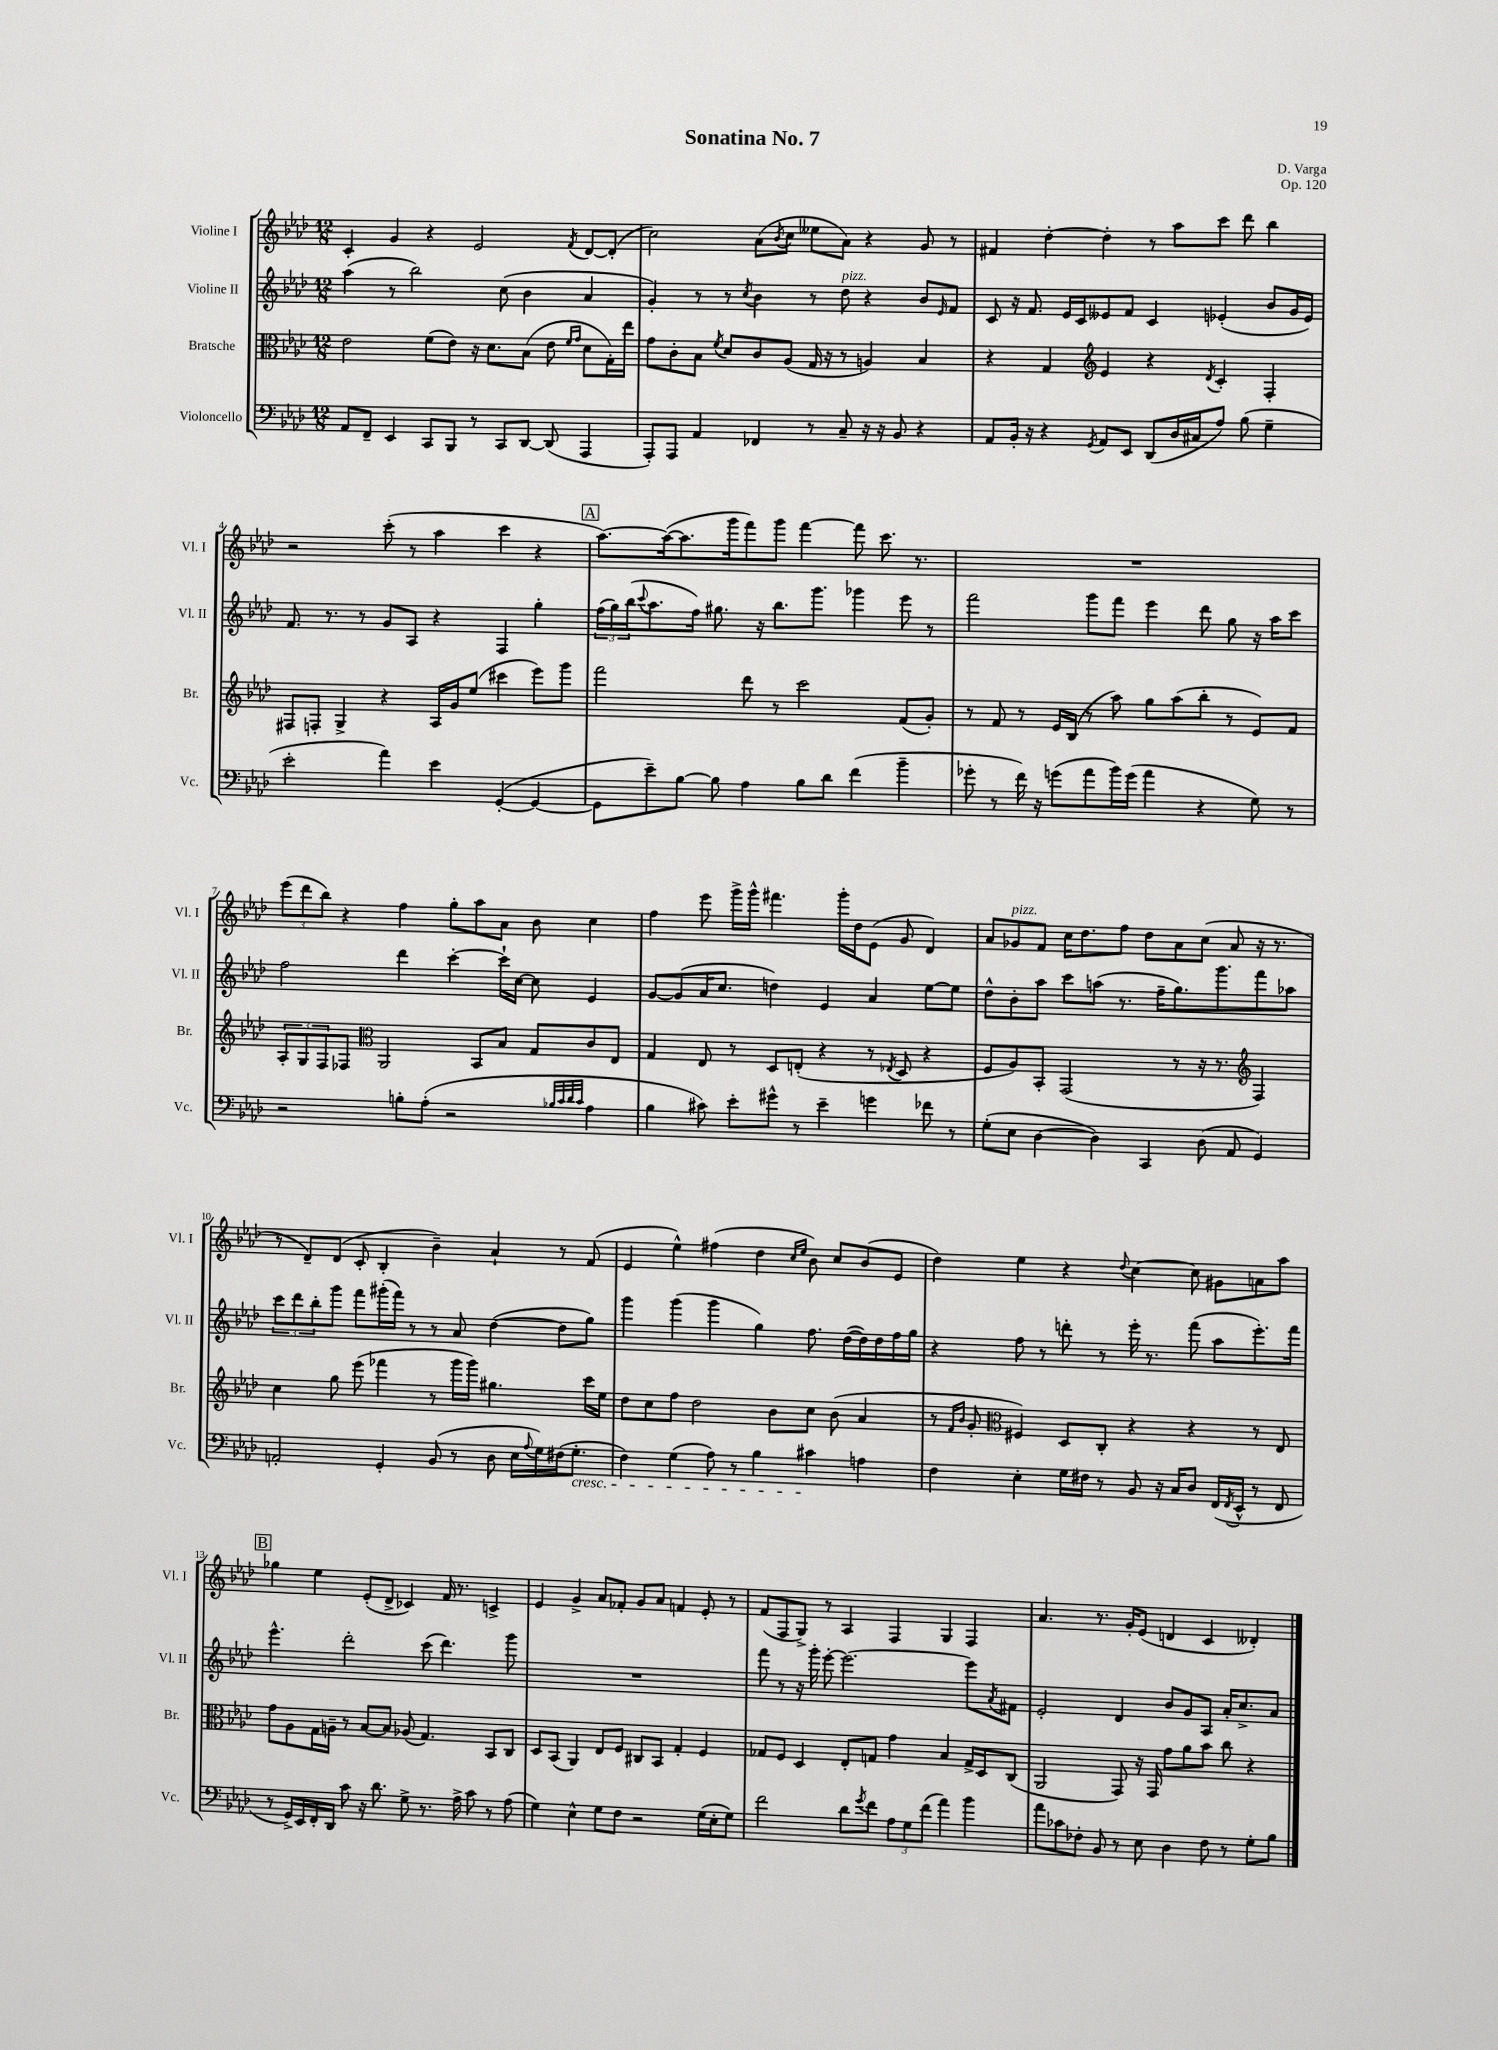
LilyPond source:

\header { title = "Sonatina No. 7" composer = "D. Varga" opus = "Op. 120" }
<<
\new StaffGroup <<
\new Staff = "s0" \with { instrumentName = "Violine I" shortInstrumentName = "Vl. I" } {
    \clef treble \key aes \major \numericTimeSignature \time 12/8
    c'4-. g'4 r4 ees'2 \acciaccatura { f'8 } des'8~ des'8-.( |
    c''2) aes'8( \acciaccatura { bes'8 } c''8 eeses''8 aes'8) r4 g'8 r8 |
    fis'4 des''4~-. des''4-. r8 aes''8 c'''8 des'''8 bes''4 |
    r2 c'''8-.( r8 aes''4 c'''4 r4 |
    \mark \markup { \box "A" } aes''8.~) aes''16~( aes''8. g'''16 f'''8) g'''8 f'''4~ f'''8 c'''8. r8. |
    R1. |
    \tuplet 3/2 { ees'''8( des'''8 bes''8) } r4 f''4 g''8-. aes''8 aes'8 bes'8 c''4 |
    f''4 ees'''8 g'''16-> g'''16-^ fis'''4. g'''16-. des''16 ees'8( g'8 des'4) |
    aes'8 ges'8^\markup { \italic "pizz." } f'8 c''16 des''8. f''8 des''8 aes'8 c''8( aes'8 r16 r8. |
    r8 des'8--) des'8( c'8-. bes4-. bes'4--) aes'4-! r8 f'8( |
    ees'4 ees''4-^) fis''4( des''4 \grace { c''16 ees''16 } bes'8) c''8 bes'8( ees'8 |
    des''4) ees''4 r4 \appoggiatura { des''8 } c''4~ c''8 gis'8 a'8 aes''8 |
    \mark \markup { \box "B" } ges''4 ees''4 ees'8-.( des'8-> ces'4) f'16 r8. c'4-> |
    ees'4 g'4-> aes'8 fes'8-. g'8 aes'8 f'4 ees'8-. r8 |
    f'8( f8 g8->) r8 aes4 f4 g4 f4 |
    aes'4. r8. g'16-. ees'8( d'4 c'4 deses'4-.) \bar "|." |
}
\new Staff = "s1" \with { instrumentName = "Violine II" shortInstrumentName = "Vl. II" } {
    \clef treble \key aes \major \numericTimeSignature \time 12/8
    aes''4( r8 bes''2) c''8( bes'4 aes'4 |
    g'4-.) r8 r8 \acciaccatura { c''8 } bes'4 r8 des''8^\markup { \italic "pizz." } r4 bes'8 \grace { ees'16 } f'8 |
    c'8 r16 f'8. ees'16 c'16 eeses'8 f'8 c'4 ees'4-.( bes'8 g'16 ees'16) |
    f'8. r8. r8 g'8 aes8 r4 f4 g''4-. |
    \mark \markup { \box "A" } \tuplet 3/2 { f''16( g''16) bes''16( } \appoggiatura { c'''8 } aes''8. f''16) gis''8. r16 bes''8. g'''8. ges'''4 ees'''8 r8 |
    f'''2 g'''8 f'''8 ees'''4 des'''8 g''8 r16 aes''16 c'''8 |
    f''2 des'''4 c'''4~-. c'''16-! c''16~ c''8 ees'4 |
    g'8~ g'8( aes'16 c''8. d''4) ees'4 aes'4 ees''8~ ees''8 |
    des''8-^ bes'8-. aes''8 c'''8 a''8( r8. f''16-- g''8.) g'''8. f'''8 aes''8 |
    \tuplet 3/2 { c'''8 des'''8 bes''8-. } g'''8 f'''8 gis'''16-.( f'''16) r8 r8 aes'8 des''4~( des''8 g''8) |
    g'''4 g'''4( g'''4 g''4) f''8. des''16~( des''16) des''16 f''16 g''16 |
    r4 f''8 r8 d'''8-. r8 ees'''16-. r8. f'''8( aes''8 ees'''8.-.) f'''16 |
    \mark \markup { \box "B" } ees'''4.-^ des'''2-. c'''8( des'''4.) g'''8 |
    R1. |
    f'''8 r8 r16 g'''16-. ees'''8~-. ees'''2.~ ees'''8 \acciaccatura { aes'8 } fis'8 |
    ees'2-. des'4 bes'8 g'8 aes8 aes'16-. c''8.-> aes'8 \bar "|." |
}
\new Staff = "s2" \with { instrumentName = "Bratsche" shortInstrumentName = "Br." } {
    \clef alto \key aes \major \numericTimeSignature \time 12/8
    ees'2 f'8( ees'8) r16 des'8. bes8( ees'8 \grace { f'16 g'16 } des'8 g16-.) ees''16 |
    g'8 c'8-. bes8 \acciaccatura { f'8 } des'8 c'8 aes8( g16 r16 r8 a4) bes4 |
    r4 g4 \clef treble ees'4 r4 \acciaccatura { des'8 } c'4-. f4-. |
    fis8 f8-. g4-> r4 aes16 g'16 ees''8( cis'''4 ees'''8) g'''8 |
    \mark \markup { \box "A" } f'''2 des'''8 r8 c'''2 f'8( g'8-.) |
    r8 f'8 r8 ees'16 bes16( r8 aes''8) g''8 aes''8( bes''8-. r8 ees'8) f'8 |
    \tuplet 3/2 { aes8-. g8 f8 } fes8 \clef alto aes,2 bes,8 bes8 g8 c'8 ees8 |
    g4 ees8 r8 des8 e8-.( r4 r8 \acciaccatura { ees8 } des8 r4 |
    f8 aes8) bes,8-. g,2( r8 r16 r8. \clef treble f4) |
    c''4 g''8 ees'''8( fes'''4 r8 g'''16 g'''16) gis''4. c'''16 ees''16 |
    des''8 c''8 f''8 des''2 bes'8 c''8 bes'8( aes'4 |
    r8 \grace { f'16 bes'16 } g'8-. \clef alto fis4) des8 c8-. r4 r4 r8 ees8 |
    \mark \markup { \box "B" } g'8 aes8 g16 a16-- r8 bes8~ bes8 aes8( g4.) bes,8 c8 |
    des8 bes,8( aes,4) ees8 f8 cis8 bes,8 g4-. f4 |
    ges8 f8 des4 ees8-. g8 g'4 bes4 g16-> des16 c8( |
    aes,2 g,8) r16 g,16 g'8 aes'8 bes'8 c''8 r4 \bar "|." |
}
\new Staff = "s3" \with { instrumentName = "Violoncello" shortInstrumentName = "Vc." } {
    \clef bass \key aes \major \numericTimeSignature \time 12/8
    aes,8 f,8-- ees,4 c,8 bes,,8 r8 c,8 des,8~ des,8( aes,,4 |
    aes,,8-.) aes,,8 aes,4 fes,4 r8 c8-- r16 r16 bes,8 r4 |
    aes,8 bes,16-. r16 r4 \acciaccatura { g,8 } aes,8 ees,8 des,8( des16 cis16 aes8) bes8( g4-- |
    ees'2-. aes'4) ees'4 g,4~-.( g,4~ |
    \mark \markup { \box "A" } g,8 ees'8--) bes8~ bes8 aes4 bes8 des'8 f'4( bes'4-- |
    ges'8-. r8 f'16) r16 g'8( aes'8 bes'16) g'16( aes'4 r4 g8) r8 |
    r2 b8-. aes8-.( r2 \grace { bes32 c'32 des'32 c'32 } aes4 |
    bes4 cis'8) ees'8-. gis'8-^ r8 ees'4-- g'4 fes'8 r8 |
    g8-.( ees8 des4~ des4) c,4 des8( aes,8 g,4) |
    a,2-. g,4-. bes,8( r8 des8 ees16 \appoggiatura { aes8 } g16) fis16( g8.-.\cresc |
    f4) g4( aes8) r8 bes4 cis'4\! a4 |
    f4 ees4-. g16 fis16 r8 bes,8 r16 c16 des8 f,16( \acciaccatura { f,8 } ees,16-^ r8 f,8 |
    \mark \markup { \box "B" } r8 g,16->) ees,16 f,16-. des,16 c'8 r16 des'8. g8-> r8. aes16-> c'8 r8 aes8( |
    g4) ees4-^ g8 f8 r2 g16( ees16-. g8) |
    f'2 des'8 \acciaccatura { g'8 } f'8 \tuplet 3/2 { aes8 g8 f'8( } aes'4) bes'4 |
    aes'8 ces'8 fes8-. bes,8 r8 ees8 des4 fes8 r8 g8-. bes8 \bar "|." |
}
>>
>>
